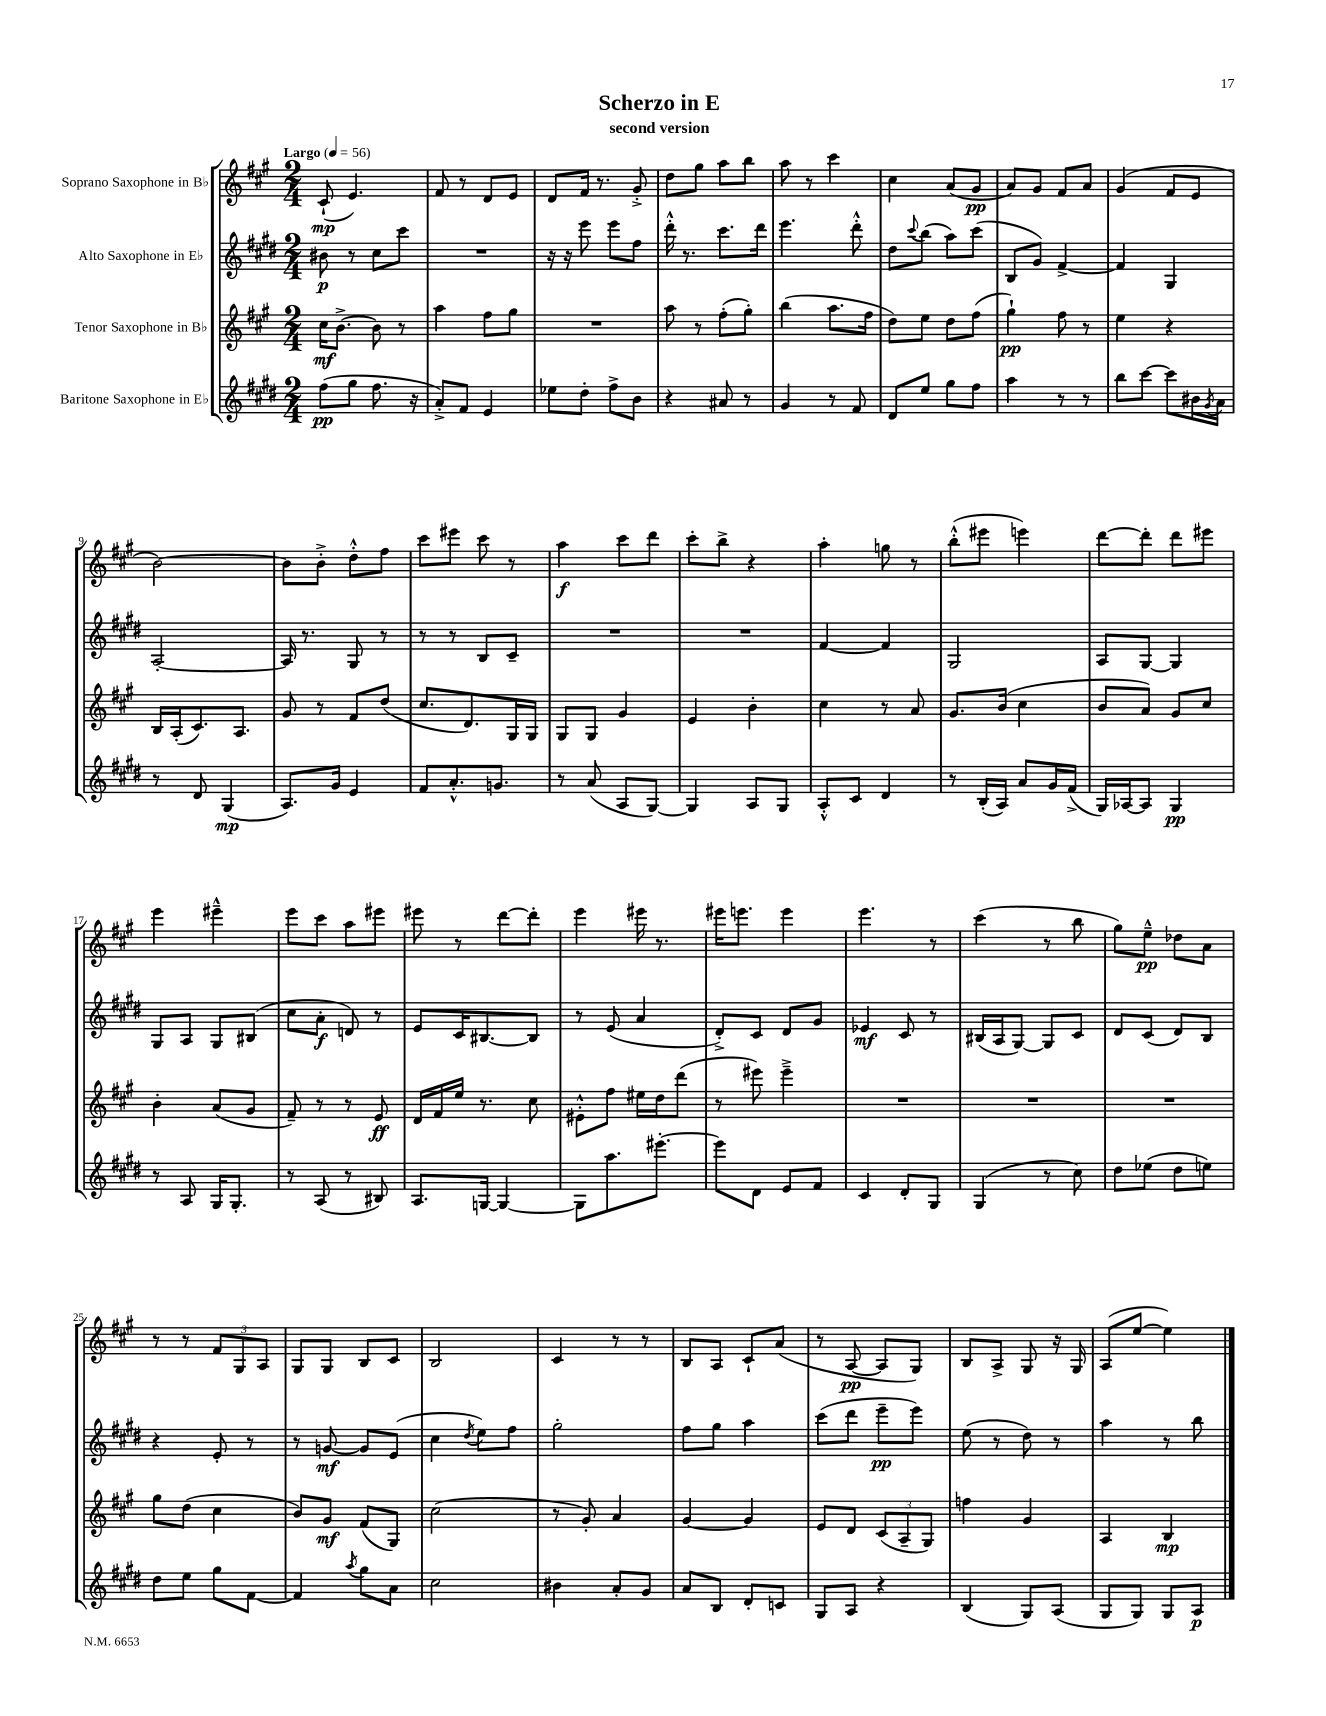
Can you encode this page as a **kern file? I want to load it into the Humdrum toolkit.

**kern	**dynam	**kern	**dynam	**kern	**dynam	**kern	**dynam
*part4	*part4	*part3	*part3	*part2	*part2	*part1	*part1
*staff4	*staff4	*staff3	*staff3	*staff2	*staff2	*staff1	*staff1
*I"Baritone Saxophone in E♭	*	*I"Tenor Saxophone in B♭	*	*I"Alto Saxophone in E♭	*	*I"Soprano Saxophone in B♭	*
*clefG2	*	*clefG2	*	*clefG2	*	*clefG2	*
*k[f#c#g#d#]	*	*k[f#c#g#]	*	*k[f#c#g#d#]	*	*k[f#c#g#]	*
*M2/4	*	*M2/4	*	*M2/4	*	*M2/4	*
*MM56	*	*MM56	*	*MM56	*	*MM56	*
=1	=1	=1	=1	=1	=1	=1	=1
!	!	!	!	!	!	!LO:TX:a:B:t=Largo	!
(8ff#\L	pp	16cc#\KL	mf	8b#X\	p	(8c#`/	mp
.	.	[8.b^\J	.	.	.	.	.
8gg#\J	.	.	.	8r	.	4.e/)	.
8.ff#\	.	8b\]	.	8cc#\L	.	.	.
.	.	8r	.	8ccc#\J	.	.	.
16r	.	.	.	.	.	.	.
=2	=2	=2	=2	=2	=2	=2	=2
8a'^/L)	.	4aa\	.	2r	.	8f#/	.
8f#/J	.	.	.	.	.	8r	.
4e/	.	8ff#\L	.	.	.	8d/L	.
.	.	8gg#\J	.	.	.	8e/J	.
=3	=3	=3	=3	=3	=3	=3	=3
8ee-X\L	.	2r	.	16r	.	8d/L	.
.	.	.	.	16r	.	.	.
8dd#'\J	.	.	.	8eee\	.	16f#/Jk	.
.	.	.	.	.	.	8.r	.
8ff#^\L	.	.	.	8eee\L	.	.	.
8b\J	.	.	.	8ff#\J	.	8g#'^/	.
=4	=4	=4	=4	=4	=4	=4	=4
4r	.	8aa\	.	16ddd#'^^\	.	8dd\L	.
.	.	.	.	8.r	.	.	.
.	.	8r	.	.	.	8gg#\J	.
8a#X/	.	(8ff#'\L	.	8.ccc#\L	.	8aa\L	.
8r	.	8gg#'\J)	.	.	.	8bb\J	.
.	.	.	.	16ddd#\Jk	.	.	.
=5	=5	=5	=5	=5	=5	=5	=5
4g#/	.	(4bb\	.	4.eee\	.	8aa\	.
.	.	.	.	.	.	8r	.
8r	.	8.aa\L	.	.	.	4ccc#\	.
8f#/	.	.	.	8ddd#'^^\	.	.	.
.	.	16ff#\Jk	.	.	.	.	.
=6	=6	=6	=6	=6	=6	=6	=6
8d#/L	.	8dd\L)	.	8dd#\L	.	4cc#\	.
.	.	.	.	8qqccc#/	.	.	.
8ee/J	.	8ee\J	.	(8bb\J	.	.	.
8gg#\L	.	8dd\L	.	8aa\L)	.	(8a/L	.
8ff#\J	.	(8ff#\J	.	(8ccc#\J	.	8g#/J	pp
=7	=7	=7	=7	=7	=7	=7	=7
4aa\	.	4gg#`\)	pp	8B/L	.	8a/L)	.
.	.	.	.	8g#/J)	.	8g#/J	.
8r	.	8ff#\	.	[4f#^/	.	8f#/L	.
8r	.	8r	.	.	.	8a/J	.
=8	=8	=8	=8	=8	=8	=8	=8
8bb\L	.	4ee\	.	4f#/]	.	(4g#/	.
[8ccc#\J	.	.	.	.	.	.	.
8ccc#\L]	.	4r	.	4G#/	.	8f#/L	.
16b#X\L	.	.	.	.	.	8e/J	.
8qg#/	.	.	.	.	.	.	.
16a\JJ	.	.	.	.	.	.	.
!!LO:LB:g=z
=9	=9	=9	=9	=9	=9	=9	=9
8r	.	16B/LL	.	[2A'/	.	[2b\)	.
.	.	(16A'/J	.	.	.	.	.
8d#/	.	8.c#/)	.	.	.	.	.
(4G#/	mp	.	.	.	.	.	.
.	.	8.A/J	.	.	.	.	.
=10	=10	=10	=10	=10	=10	=10	=10
8.A/L)	.	8g#/	.	16A/]	.	8b\L]	.
.	.	.	.	8.r	.	.	.
.	.	8r	.	.	.	8b'^\J	.
16g#/Jk	.	.	.	.	.	.	.
4e/	.	8f#/L	.	8G#/	.	8dd'^^\L	.
.	.	(8dd/J	.	8r	.	8ff#\J	.
=11	=11	=11	=11	=11	=11	=11	=11
8f#/L	.	8.cc#/L	.	8r	.	8ccc#\L	.
8.a'^^/	.	.	.	8r	.	8eee#X\J	.
.	.	8.d/)	.	.	.	.	.
.	.	.	.	8B/L	.	8ccc#\	.
8.gn/J	.	.	.	.	.	.	.
.	.	16G#/L	.	8c#~/J	.	8r	.
.	.	16G#/JJ	.	.	.	.	.
=12	=12	=12	=12	=12	=12	=12	=12
8r	.	8G#/L	.	2r	.	4aa\	f
(8a/	.	8G#/J	.	.	.	.	.
8A/L	.	4g#/	.	.	.	8ccc#\L	.
[8G#/J)	.	.	.	.	.	8ddd\J	.
=13	=13	=13	=13	=13	=13	=13	=13
4G#/]	.	4e/	.	2r	.	8ccc#'\L	.
.	.	.	.	.	.	8bb^\J	.
8A/L	.	4b'\	.	.	.	4r	.
8G#/J	.	.	.	.	.	.	.
=14	=14	=14	=14	=14	=14	=14	=14
8A'^^/L	.	4cc#\	.	[4f#/	.	4aa'\	.
8c#/J	.	.	.	.	.	.	.
4d#/	.	8r	.	4f#/]	.	8ggn\	.
.	.	8a/	.	.	.	8r	.
=15	=15	=15	=15	=15	=15	=15	=15
8r	.	8.g#/L	.	2G#/	.	(8bb'^^\L	.
(16B'/LL	.	.	.	.	.	8eee#X\J	.
16A/JJ)	.	(16b/Jk	.	.	.	.	.
8a/L	.	4cc#\	.	.	.	4eeen\)	.
16g#/L	.	.	.	.	.	.	.
(16f#^/JJ	.	.	.	.	.	.	.
=16	=16	=16	=16	=16	=16	=16	=16
16G#/LL)	.	8b/L	.	8A/L	.	[8ddd\L	.
[16A-X/J	.	.	.	.	.	.	.
8A-/J]	.	8a/J)	.	[8G#/J	.	8ddd'\J]	.
4G#/	pp	8g#/L	.	4G#/]	.	8ddd\L	.
.	.	8cc#/J	.	.	.	8eee#X\J	.
!!LO:LB:g=z
=17	=17	=17	=17	=17	=17	=17	=17
8r	.	4b'\	.	8G#/L	.	4eee\	.
8A/	.	.	.	8A/J	.	.	.
16G#/KL	.	(8a/L	.	8G#/L	.	4eee#X~^^\	.
8.G#'/J	.	.	.	.	.	.	.
.	.	8g#/J	.	(8B#X/J	.	.	.
=18	=18	=18	=18	=18	=18	=18	=18
8r	.	8f#~/)	.	8cc#\L	.	8eee\L	.
(8A/	.	8r	.	8a'\J	f	8ccc#\J	.
8r	.	8r	.	8dn/)	.	8aa\L	.
8B#X/)	.	8e/	ff	8r	.	8eee#X\J	.
=19	=19	=19	=19	=19	=19	=19	=19
8.A/L	.	16d/LL	.	8e/L	.	8eee#X\	.
.	.	16f#/	.	.	.	.	.
.	.	16ee/JJ	.	16c#/K	.	8r	.
[16Gn/Jk	.	8.r	.	[8.B#X/	.	.	.
4G/_	.	.	.	.	.	[8ddd\L	.
.	.	8cc#\	.	8B#/J]	.	8ddd'\J]	.
=20	=20	=20	=20	=20	=20	=20	=20
8G\L]	.	8e#X'^^\L	.	8r	.	4eee\	.
8.aa\	.	8ff#\J	.	(8e/	.	.	.
.	.	16ee#X\LL	.	4a/	.	16eee#X\	.
[8.eee#X'\J	.	16dd\J	.	.	.	8.r	.
.	.	(8ddd\J	.	.	.	.	.
=21	=21	=21	=21	=21	=21	=21	=21
8eee#\L]	.	8r	.	8d#'^/L)	.	16eee#X\KL	.
.	.	.	.	.	.	8.eeen\J	.
8d#\J	.	8eee#X\)	.	8c#/J	.	.	.
8e/L	.	4eee#~^\	.	8d#/L	.	4eee\	.
8f#/J	.	.	.	8g#/J	.	.	.
=22	=22	=22	=22	=22	=22	=22	=22
4c#/	.	2r	.	4e-X/	mf	4.eee\	.
8d#'/L	.	.	.	8c#/	.	.	.
8G#/J	.	.	.	8r	.	8r	.
=23	=23	=23	=23	=23	=23	=23	=23
(4G#/	.	2r	.	(16B#X/LL	.	(4ccc#\	.
.	.	.	.	16A/J	.	.	.
.	.	.	.	[8G#/J)	.	.	.
8r	.	.	.	8G#/L]	.	8r	.
8cc#\)	.	.	.	8c#/J	.	8bb\	.
=24	=24	=24	=24	=24	=24	=24	=24
8dd#\L	.	2r	.	8d#/L	.	8gg#\L)	.
(8ee-X\J	.	.	.	(8c#/J	.	8ee~^^\J	pp
8dd#\L	.	.	.	8d#/L)	.	8dd-X\L	.
8een\J)	.	.	.	8B/J	.	8a\J	.
!!LO:LB:g=z
=25	=25	=25	=25	=25	=25	=25	=25
8dd#\L	.	8gg#\L	.	4r	.	8r	.
8ee\J	.	(8dd\J	.	.	.	8r	.
8gg#\L	.	4cc#\	.	8e'/	.	12f#/L	.
.	.	.	.	.	.	12G#/	.
[8f#\J	.	.	.	8r	.	.	.
.	.	.	.	.	.	12A/J	.
=26	=26	=26	=26	=26	=26	=26	=26
4f#/]	.	8b/L)	.	8r	.	8G#/L	.
.	.	8g#/J	mf	[8gn/	mf	8G#/J	.
8qaa/	.	.	.	.	.	.	.
8gg#\L	.	(8f#/L	.	8g/L]	.	8B/L	.
8a\J	.	8G#/J)	.	(8e/J	.	8c#/J	.
=27	=27	=27	=27	=27	=27	=27	=27
2cc#\	.	(2cc#\	.	4cc#\	.	2B/	.
.	.	.	.	8qdd#/	.	.	.
.	.	.	.	8ee\L)	.	.	.
.	.	.	.	8ff#\J	.	.	.
=28	=28	=28	=28	=28	=28	=28	=28
4b#X\	.	8r	.	2gg#'\	.	4c#/	.
.	.	8g#'/)	.	.	.	.	.
8a'/L	.	4a/	.	.	.	8r	.
8g#/J	.	.	.	.	.	8r	.
=29	=29	=29	=29	=29	=29	=29	=29
8a/L	.	[4g#/	.	8ff#\L	.	8B/L	.
8B/J	.	.	.	8gg#\J	.	8A/J	.
8d#'/L	.	4g#/]	.	4aa\	.	8c#`/L	.
8cn/J	.	.	.	.	.	(8a/J	.
=30	=30	=30	=30	=30	=30	=30	=30
8G#/L	.	8e/L	.	(8ccc#\L	.	8r	.
8A/J	.	8d/J	.	8ddd#\J	.	[8A/	pp
4r	.	(12c#/L	.	8eee~\L	pp	8A/L]	.
.	.	12A~/	.	.	.	.	.
.	.	.	.	8eee\J)	.	8G#/J)	.
.	.	12G#/J)	.	.	.	.	.
=31	=31	=31	=31	=31	=31	=31	=31
(4B/	.	4ffn\	.	(8ee\	.	8B/L	.
.	.	.	.	8r	.	8A^/J	.
8G#/L)	.	4g#/	.	8dd#\)	.	8G#/	.
(8A/J	.	.	.	8r	.	16r	.
.	.	.	.	.	.	16G#/	.
=32	=32	=32	=32	=32	=32	=32	=32
8G#/L	.	4A/	.	4aa\	.	(8A/L	.
8G#/J)	.	.	.	.	.	[8ee/J	.
8G#/L	.	4B/	mp	8r	.	4ee\])	.
8A/J	p	.	.	8bb\	.	.	.
==	==	==	==	==	==	==	==
*-	*-	*-	*-	*-	*-	*-	*-
